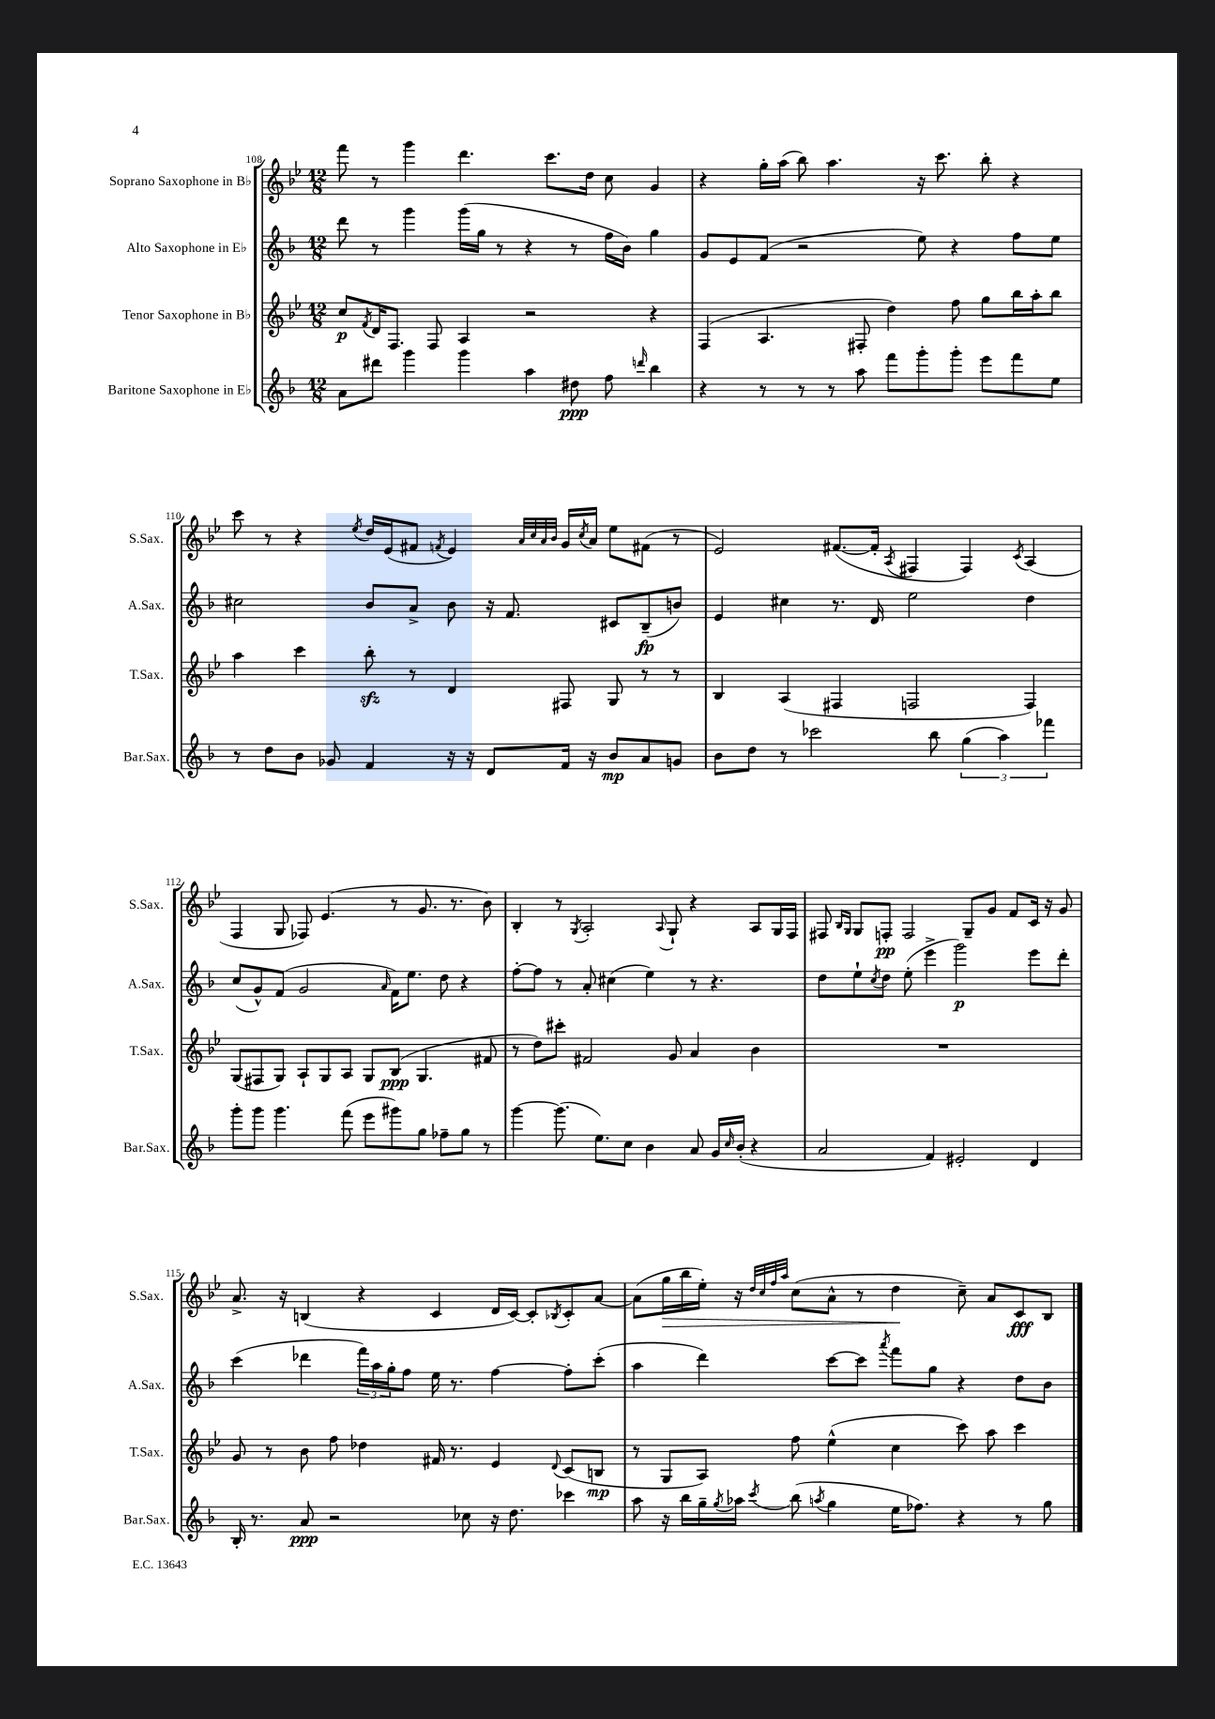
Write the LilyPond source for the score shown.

<<
\new StaffGroup <<
\new Staff = "s0" \with { instrumentName = "Soprano Saxophone in Bb" shortInstrumentName = "S.Sax." } {
    \clef treble \key bes \major \numericTimeSignature \time 12/8
    f'''8 r8 g'''4 d'''4. c'''8. d''16 c''8 g'4 |
    r4 g''16-. a''16( bes''8) a''4. r16 c'''8. bes''8-. r4 |
    c'''8 r8 r4 \acciaccatura { ees''8 } d''16 ees'16( fis'8 \acciaccatura { f'8 } ees'4) \grace { a'32 c''32 a'32 bes'32 } g'16 \acciaccatura { c''8 } a'16 ees''8 fis'8( r8 |
    ees'2) fis'8.~( fis'16-. \acciaccatura { a8 } fis4 fis4) \acciaccatura { c'8 } a4( |
    f4 g8 fes8) ees'4.( r8 g'8. r8. bes'8) |
    bes4-. r8 \acciaccatura { g8 } a2-. \appoggiatura { a8 } g8-! r4 a8 g16 f16 |
    fis8 \grace { bes16 g16 } g8 f8-.\pp f2 g8-- g'8 f'8 c'16 r16 g'8 |
    a'8.-> r16 b4( r4 c'4 d'16 c'16~) c'8-. \acciaccatura { bes8 } c'8-. a'8~ |
    a'8( g''16\> bes''16 ees''16-.) r16 \grace { d''32 c''32 f''32 a''32 } c''8( a'8-^ r8 d''4\! c''8--) a'8 c'8\fff bes8 \bar "|." |
}
\new Staff = "s1" \with { instrumentName = "Alto Saxophone in Eb" shortInstrumentName = "A.Sax." } {
    \clef treble \key f \major \numericTimeSignature \time 12/8
    d'''8 r8 g'''4 g'''16( g''16 r8 r4 r8 f''16 bes'16) g''4 |
    g'8 e'8 f'8( r2 e''8) r4 f''8 e''8 |
    cis''2 bes'8 a'8-> bes'8 r16 f'8. cis'8 bes8--\fp( b'8) |
    e'4 cis''4 r8. d'16 e''2 d''4 |
    c''8( g'8-^) f'8( g'2 \grace { a'16 } f'16) e''8. d''8 r4 |
    f''8~-. f''8 r8 a'8-. cis''4( e''4) r8 r4. |
    d''8 e''8-! \acciaccatura { c''8 } d''8 e''8-.( e'''4-> g'''2\p) e'''8 d'''8-. |
    c'''4( des'''4 \tuplet 3/2 { f'''16) a''16 g''16-. } f''8 e''16 r8. f''4~ f''8-. c'''8-.( |
    a''4 d'''4) c'''8~ c'''8 \acciaccatura { a'''8 } f'''8 g''8 r4 d''8 bes'8 \bar "|." |
}
\new Staff = "s2" \with { instrumentName = "Tenor Saxophone in Bb" shortInstrumentName = "T.Sax." } {
    \clef treble \key bes \major \numericTimeSignature \time 12/8
    c''8\p \acciaccatura { f'8 } d'16 f8. f8 a4 r2 r4 |
    f4( a4. fis8-. d''4) f''8 g''8 bes''16 a''16-. bes''8 |
    a''4 c'''4 bes''8-.\sfz r8 d'4 fis8 g8 r8 r8 |
    bes4 a4( fis4 f2 f4) |
    g8( fis8 g8) a8-! g8 a8 g8 bes8\ppp( g4. fis'8 |
    r8 d''8) cis'''8-. fis'2 g'8 a'4 bes'4 |
    R1. |
    g'8 r8 bes'8 f''8 des''4 fis'16 r8. ees'4 \appoggiatura { d'8 } c'8( b8\mp |
    r8 g8 a8) f''8 ees''4-^( c''4 c'''8) a''8 c'''4 \bar "|." |
}
\new Staff = "s3" \with { instrumentName = "Baritone Saxophone in Eb" shortInstrumentName = "Bar.Sax." } {
    \clef treble \key f \major \numericTimeSignature \time 12/8
    a'8 dis'''8 g'''4 g'''4 a''4 dis''8\ppp f''8 \grace { d'''16 } bes''4 |
    r4 r8 r8 r8 a''8 f'''8 g'''8-. g'''8-. e'''8 f'''8 e''8 |
    r8 d''8 bes'8 ges'8 f'4 r16 r16 d'8 f'16 r16 bes'8\mp a'8 g'8 |
    bes'8 d''8 r8 ces'''2 bes''8 \tuplet 3/2 { g''4( a''4) fes'''4 } |
    g'''8-. g'''8 g'''4. f'''8( e'''8 gis'''8) g''8 fes''8-- g''8 r8 |
    g'''4~ g'''8.( e''8.) c''8 bes'4 a'8 g'16 \grace { c''16 } bes'16-.( r4 |
    a'2 f'4) eis'2-. d'4 |
    bes16-. r8. a'8\ppp r2 ces''8 r16 d''8. ces'''4 |
    a''8 r16 bes''16 g''16-- \acciaccatura { g''8 } aes''16 \acciaccatura { c'''8 } bes''8( \acciaccatura { a''8 } g''4 e''16 fes''8.) r4 r8 g''8 \bar "|." |
}
>>
>>
\layout { \context { \Score currentBarNumber = #108 } }
